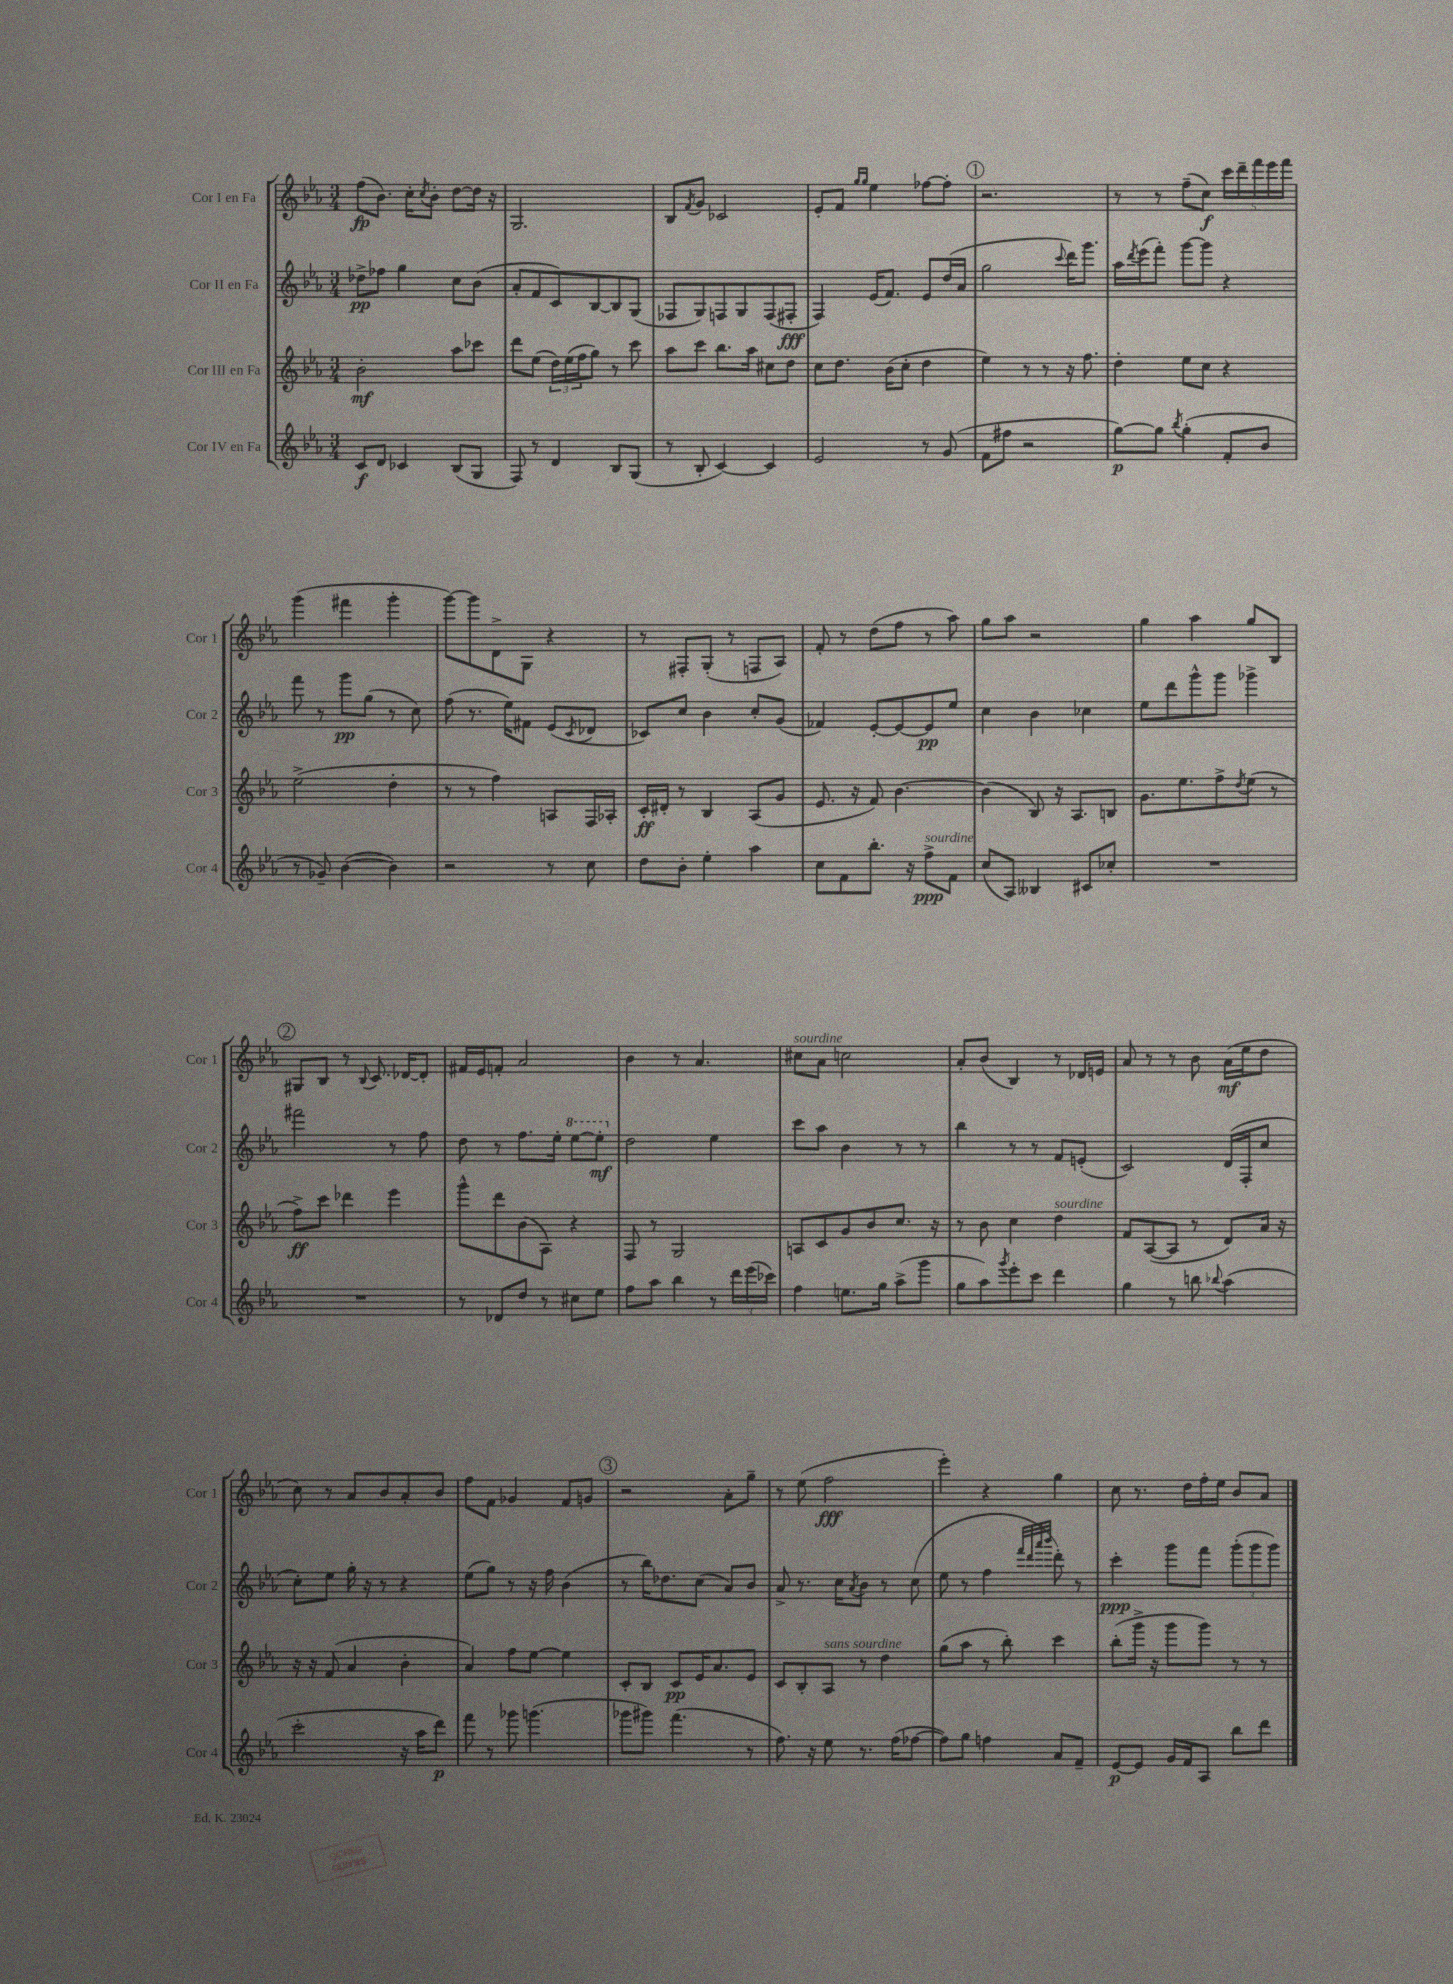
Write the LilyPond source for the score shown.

<<
\new StaffGroup <<
\new Staff = "s0" \with { instrumentName = "Cor I en Fa" shortInstrumentName = "Cor 1" } {
    \clef treble \key ees \major \numericTimeSignature \time 3/4
    f''8\fp( bes'8.) c''16-. \acciaccatura { c''8 } bes'8-. d''8~ d''16 r16 |
    g2. |
    bes8 \acciaccatura { f'8 } g'8 ces'2 |
    ees'8-. f'8 \grace { g''16 g''16 } ees''4 fes''8~ fes''8-. |
    \mark \markup { \circle "1" } r2. |
    r8 r8 f''8--( c''8\f) \tuplet 5/4 { c'''16 d'''16-- f'''16 ees'''16 f'''16 } |
    g'''4( fis'''4 g'''4-. |
    g'''8~) g'''8 d'8-> g8 r4 |
    r8 fis8-. g8-.( r8 f8 aes8) |
    f'8-. r8 d''8( f''8 r8 aes''8) |
    g''8 aes''8 r2 |
    g''4 aes''4 g''8 bes8 |
    \mark \markup { \circle "2" } gis8 bes8 r8 \appoggiatura { bes8 } c'8. des'16~ des'8-. |
    fis'16 ees'16 f'8-. aes'2 |
    bes'4 r8 aes'4. |
    cis''8^\markup { \italic "sourdine" } aes'8 c''2 |
    aes'8-. bes'8( bes4) r8 des'16 e'16 |
    aes'8 r8 r8 bes'8 aes'16\mf( ees''16 d''8 |
    c''8) r8 aes'8 bes'8 aes'8-. bes'8 |
    f''8 f'8 ges'4 f'8 g'8 |
    \mark \markup { \circle "3" } r2 aes'8-. g''8-- |
    r8 ees''8( f''2\fff |
    ees'''4-.) r4 g''4 |
    c''8 r8. d''16 f''16-. ees''16 bes'8 aes'8 \bar "|." |
}
\new Staff = "s1" \with { instrumentName = "Cor II en Fa" shortInstrumentName = "Cor 2" } {
    \clef treble \key ees \major \numericTimeSignature \time 3/4
    des''8->\pp fes''8 g''4 c''8 bes'8( |
    aes'8-. f'8 c'8) bes8~ bes8 g8( |
    fes8 g8) f8 g8 f8( fis8-.\fff |
    f4) ees'16( f'8.) ees'8 d''16( aes'16 |
    \mark \markup { \circle "1" } g''2 \appoggiatura { c'''8 } d'''16) g'''8. |
    aes''16 \acciaccatura { d'''8 } ees'''16( f'''8-.) g'''8~ g'''8 r4 |
    f'''8 r8 g'''8\pp g''8( r8 c''8) |
    f''8( r8. ees''16) fis'8 ees'8( \acciaccatura { c'8 } des'8 |
    ces'8) c''8 bes'4 c''8-. g'8( |
    fes'4) ees'8~-. ees'8~ ees'8\pp ees''8 |
    c''4 bes'4 ces''4 |
    ees''8 d'''8 g'''8-^ g'''8 ges'''4-> |
    \mark \markup { \circle "2" } fis'''2 r8 f''8 |
    d''8 r8 f''8. ees''16-. \ottava #1 ees'''8~ ees'''8-.\mf \ottava #0 |
    d''2 ees''4 |
    c'''8 aes''8 bes'4 r8 r8 |
    bes''4 r8 r8 f'8 e'8-.( |
    c'2) d'16( f16-. c''8 |
    c''8-.) ees''8 g''16-. r16 r8 r4 |
    ees''8( g''8) r8 r16 f''16 bes'4( |
    \mark \markup { \circle "3" } r8 bes''16) des''8. c''8( aes'8) bes'8 |
    aes'8-> r8. c''16 \acciaccatura { aes'8 } bes'8 r8 c''8( |
    ees''8 r8 f''4 \grace { f'''32 d'''32 aes'''32 bes'''32 } d'''8-.) r8 |
    c'''4-.\ppp g'''8 f'''8 \tuplet 3/2 { g'''8-.( g'''8 g'''8) } \bar "|." |
}
\new Staff = "s2" \with { instrumentName = "Cor III en Fa" shortInstrumentName = "Cor 3" } {
    \clef treble \key ees \major \numericTimeSignature \time 3/4
    bes'2-.\mf aes''8 ces'''8 |
    d'''8 ees''8( \tuplet 3/2 { d''16) ees''16( f''16 } g''8) r8 c'''8 |
    aes''8 c'''8 bes''8. aes''16 cis''8 d''8 |
    c''8 d''8. bes'16( c''8-. d''4 |
    \mark \markup { \circle "1" } ees''4) r8 r8 r16 f''8. |
    d''4-. ees''8 c''8 r4 |
    ees''2->( d''4-. |
    r8 r8 f''4) a8 f16 aes16-. |
    c'16-.\ff dis'16-. r8 bes4 aes8( g'8 |
    ees'8. r16 f'8) bes'4.~ |
    bes'4( bes8) r16 aes8. b8 |
    g'8. ees''8. f''8-> \acciaccatura { d''8 } ees''8( r8 |
    \mark \markup { \circle "2" } f''8->\ff) c'''8 des'''4 ees'''4 |
    g'''8-^ d'''8 bes'8( aes8) r4 |
    f8 r8 g2 |
    a8 c'8 g'8 bes'8 c''8. r16 |
    r8 bes'8 c''4 d''4^\markup { \italic "sourdine" } |
    f'8 aes8~( aes8 r8 d'8) aes'16 r16 |
    r16 r16 f'8( aes'4 bes'4-. |
    aes'4) f''8 ees''8~ ees''4 |
    \mark \markup { \circle "3" } c'8-. bes8 c'8\pp ees'16 aes'8. ees'8 |
    c'8 bes8-. aes8^\markup { \italic "sans sourdine" } r8 d''4 |
    g''8( aes''8 r8 bes''8-.) c'''4 |
    bes''8-.( g'''16-> r16 g'''8 g'''8) r8 r8 \bar "|." |
}
\new Staff = "s3" \with { instrumentName = "Cor IV en Fa" shortInstrumentName = "Cor 4" } {
    \clef treble \key ees \major \numericTimeSignature \time 3/4
    c'8\f d'8 ces'4 bes8( g8 |
    f8) r8 d'4 bes8 g8( |
    r8 bes8-. c'4~) c'4 |
    ees'2 r8 g'8( |
    \mark \markup { \circle "1" } f'8 fis''8 r2 |
    g''8~\p) g''8 \acciaccatura { bes''8 } g''4-.( f'8-. bes'8 |
    r8 ges'8--) bes'4~( bes'4) |
    r2 r8 c''8 |
    d''8 bes'8-. ees''4-. aes''4 |
    c''8 f'8 bes''8.-. r16 f''8->\ppp^\markup { \italic "sourdine" } f'8 |
    c''8( aes8) beses4 cis'8 ces''8-. |
    R2. |
    \mark \markup { \circle "2" } R2. |
    r8 des'8 d''8 r8 cis''8 ees''8 |
    f''8 aes''8 bes''4 r8 \tuplet 3/2 { d'''16 ees'''16( ces'''16) } |
    f''4 e''8. g''16 aes''8->( g'''8 |
    g''8 aes''8) \acciaccatura { g'''8 } ees'''8-. c'''8 d'''4 |
    g''4 r8 b''8 \appoggiatura { bes''8 } aes''4( |
    c'''2-. r16 aes''16 d'''8\p) |
    f'''8 r8 ges'''8 g'''4.( |
    \mark \markup { \circle "3" } ges'''8 gis'''8) f'''4.( r8 |
    f''8.) r16 ees''8 r8. f''16( fes''8~ |
    fes''8) g''8 f''4 aes'8 f'8-- |
    ees'8~\p ees'8 g'16 f'16 aes8 bes''8 d'''8 \bar "|." |
}
>>
>>
\layout { \context { \Score \remove "Bar_number_engraver" } }
